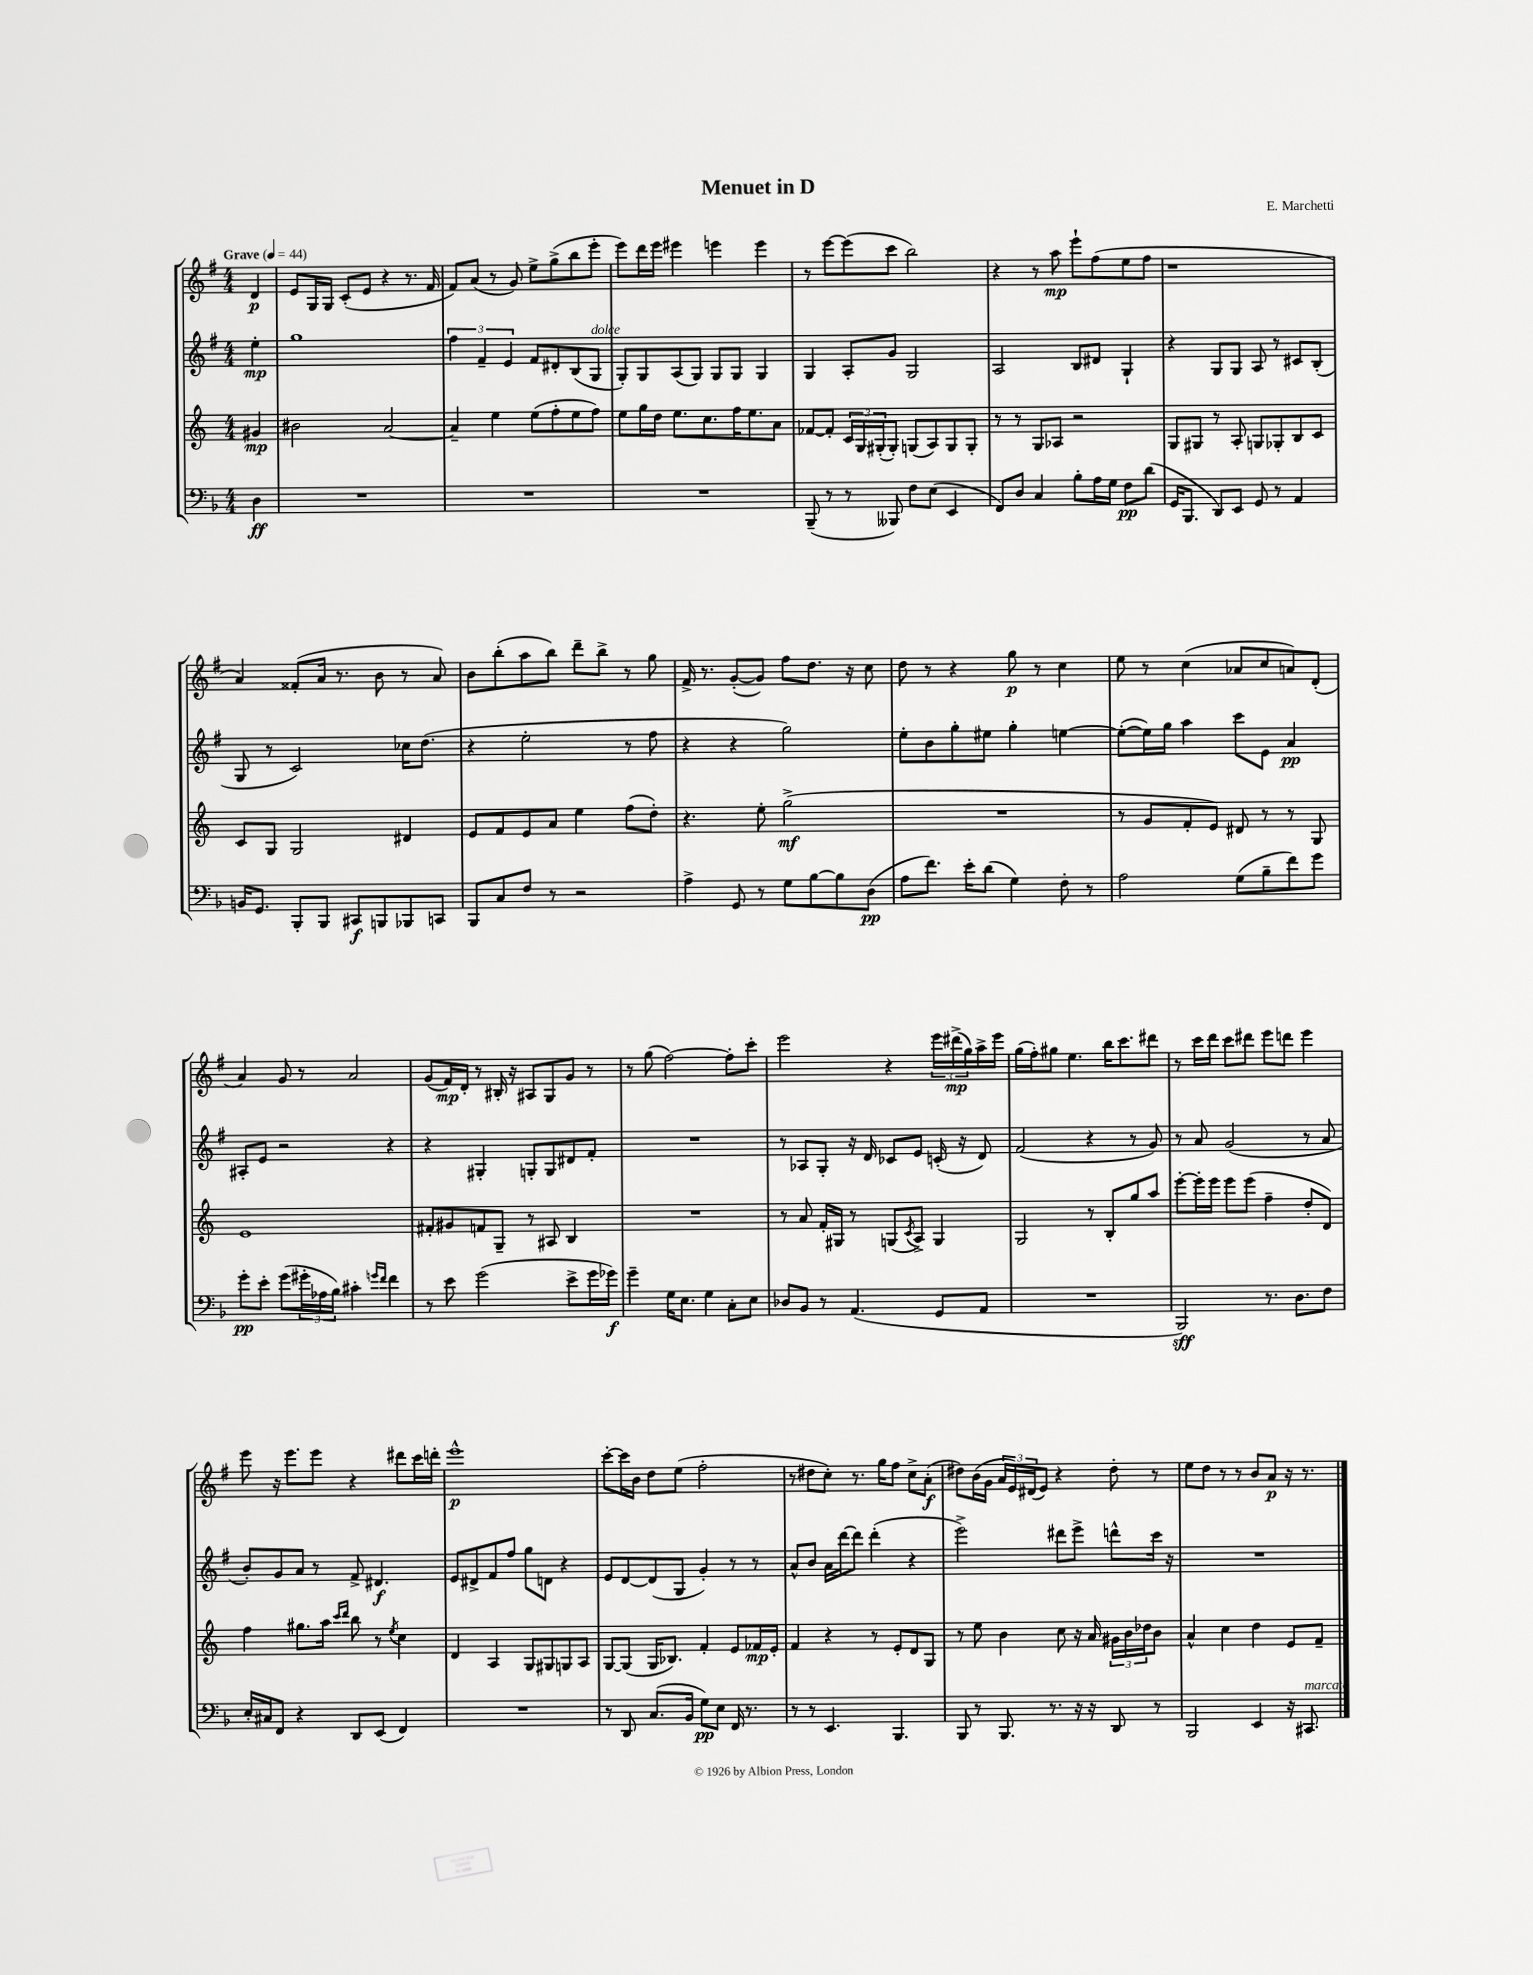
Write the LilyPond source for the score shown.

\header { title = "Menuet in D" composer = "E. Marchetti" }
<<
\new StaffGroup <<
\new Staff = "s0" {
    \clef treble \key g \major \numericTimeSignature \time 4/4 \partial 4 \tempo "Grave" 4 = 44
    d'4\p |
    e'8 g16 g16 c'8-.( e'8 r4 r8. fis'16 |
    fis'8) a'8( r8 g'8) e''8-> g''8->( b''8 e'''8-. |
    e'''8) d'''16 e'''16 eis'''4 e'''4 e'''4 |
    r8 e'''8~ e'''8( c'''8 b''2) |
    r4 r8 a''8\mp e'''8-! fis''8( e''8 fis''8 |
    r1 |
    a'4) fisis'8-.( a'16 r8. b'8 r8 a'8) |
    b'8 b''8-.( a''8 b''8) d'''8-- b''8-> r8 g''8 |
    fis'16-> r8. g'8~-.( g'8) fis''8 d''8. r16 c''8 |
    d''8 r8 r4 g''8\p r8 c''4 |
    e''8 r8 c''4( aes'8 c''8 a'8) d'8-.( |
    a'4) g'8 r8 a'2 |
    g'8( fis'16\mp) d'16-. r8 bis16-. r16 ais8 g8 g'8 r8 |
    r8 g''8( fis''2~) fis''8-. c'''8-. |
    e'''2 r4 \tuplet 3/2 { e'''16 dis'''16->\mp( g''16) } a''16-> e'''16 |
    g''16( fis''16-.) gis''8 e''4. b''16 c'''8. dis'''8 |
    r8 c'''16 d'''16 c'''8 dis'''8 e'''8 d'''8 e'''4 |
    e'''8 r16 e'''8. e'''8 r4 dis'''8 c'''16 d'''16-. |
    e'''1-^\p |
    c'''8~-. c'''16 b'16 d''8 e''8( fis''2-. |
    r8 dis''8 c''8-.) r8. g''16 fis''8 c''8-> a'8-.\f( |
    dis''8) b'16( g'16 \tuplet 3/2 { a'16 e'16) dis'16( } e'8) r4 dis''8-. r8 |
    e''8 d''8 r8 r8 b'8 a'8\p r16 r8. \bar "|." |
}
\new Staff = "s1" {
    \clef treble \key g \major \numericTimeSignature \time 4/4 \partial 4
    e''4-.\mp |
    g''1 |
    \tuplet 3/2 { fis''4 fis'4-- e'4 } fis'8 dis'8-. b8( g8^\markup { \italic "dolce" } |
    g8-.) g8 a8( g8) g8 g8 g4 |
    g4 a8-. g'8 g2 |
    a2 b8 dis'8 g4-! |
    r4 g8 g8 a8 r8 cis'8 b8-.( |
    g8 r8 c'2) ces''16 d''8.( |
    r4 e''2-. r8 fis''8 |
    r4 r4 g''2) |
    e''8-. b'8 g''8-. eis''8 g''4-. e''4~ |
    e''8~-.( e''16) g''16 a''4 c'''8 e'8 a'4\pp |
    ais8-. e'8 r2 r4 |
    r4 gis4-. g8-. g8 dis'8 fis'8-. |
    R1 |
    r8 aes8 g8-. r16 d'16 ces'8 e'8 c'16-.( r16 d'8) |
    fis'2( r4 r8 g'8) |
    r8 a'8 g'2( r8 a'8 |
    b'8-.) g'8 a'8 r8 fis'8-> dis'4.\f |
    e'8 dis'8-> fis'8 fis''8 g''8 d'8 r4 |
    e'8 d'8~ d'8( g8 g'4-.) r8 r8 |
    a'8-^ b'8 a'16 d'''16~ d'''8 d'''4-.( r4 |
    e'''2->) dis'''8 e'''8-> d'''8-^ c'''16 r16 |
    R1 \bar "|." |
}
\new Staff = "s2" {
    \clef treble \key c \major \numericTimeSignature \time 4/4 \partial 4
    gis'4\mp |
    bis'2 a'2~ |
    a'4-- e''4 e''8( f''8-. e''8 f''8) |
    e''8 g''16 d''16 e''8. c''8. f''16 e''8. a'8 |
    fes'8~ fes'8-. \tuplet 3/2 { c'16 g16 gis16-.( } gis8-.) g8( a8) g8 g8-. |
    r8 r8 g8 aes8 r2 |
    g8 gis8 r8 a8-. g8 ges8-. b8 c'8 |
    c'8 g8 g2 dis'4 |
    e'8 f'8 e'8 a'8 e''4 f''8( d''8-.) |
    r4. e''8-. g''2->\mf( |
    R1 |
    r8 g'8 f'8-. e'8) dis'8 r8 r8 g8 |
    e'1 |
    fis'8-. gis'8 f'8 g8-- r8 ais8 b4 |
    R1 |
    r8 a'8 f'16-. gis16 r8 g8( \acciaccatura { c'8 } a8->) g4 |
    g2 r8 b8-. g''8 a''8 |
    e'''8~-. e'''16-. e'''16 e'''8 e'''8( f''4-- d''8-. d'8) |
    f''4 gis''8. a''16 \grace { c'''16 d'''16 } b''8 r8 \acciaccatura { e''8 } c''4 |
    d'4 a4 g8 gis8 g8 a8 |
    g8~ g8( g16 bes8.) f'4-. e'8 fes'16\mp e'16-. |
    f'4 r4 r8 e'8-. d'8 g8 |
    r8 e''8 b'4 c''8 r16 a'16 \tuplet 3/2 { gis'16 b'16 des''16 } b'8 |
    a'4-^ c''4 d''4 e'8 f'8-- \bar "|." |
}
\new Staff = "s3" {
    \clef bass \key f \major \numericTimeSignature \time 4/4 \partial 4
    d4\ff |
    R1 |
    R1 |
    R1 |
    bes,,8--( r8 r8 beses,,8) f8 e8( e,4 |
    f,8) d8 c4 bes8-. a16 g16 f8\pp d'8( |
    g,16 bes,,8. d,8) e,8 g,8 r8 a,4 |
    b,16 g,8. bes,,8-. bes,,8 cis,8\f b,,8 bes,,8 c,8 |
    bes,,8 c8 f8 r8 r2 |
    a4-> g,8 r8 g8 bes8~ bes8 d8\pp( |
    a8 f'8.) e'16-. d'8( g4) f8-. r8 |
    a2 g8( bes8-- f'8) g'8 |
    g'8-.\pp e'8-. g'8( \tuplet 3/2 { gis'16-. aes16 bes16) } cis'4-. \grace { g'16 f'16 } f'4 |
    r8 e'8 g'2( e'8-> g'16 ges'16\f) |
    g'4-- g16 e8. g4 c8-. e8 |
    des8 bes,8 r8 a,4.( g,8 a,8 |
    R1 |
    bes,,2\sff) r8. d8. f8 |
    e16-. cis16 f,8 r4 d,8 e,8( f,4) |
    R1 |
    r8 d,8 c8.( bes,16 g8\pp) e8 f,16 r8. |
    r8 r8 e,4. bes,,4. |
    bes,,8 r8 bes,,8. r8. r16 r16 d,8 r8 |
    bes,,2 e,4 r16 cis,8.^\markup { \italic "marcato" } \bar "|." |
}
>>
>>
\layout { \context { \Score \remove "Bar_number_engraver" } }
